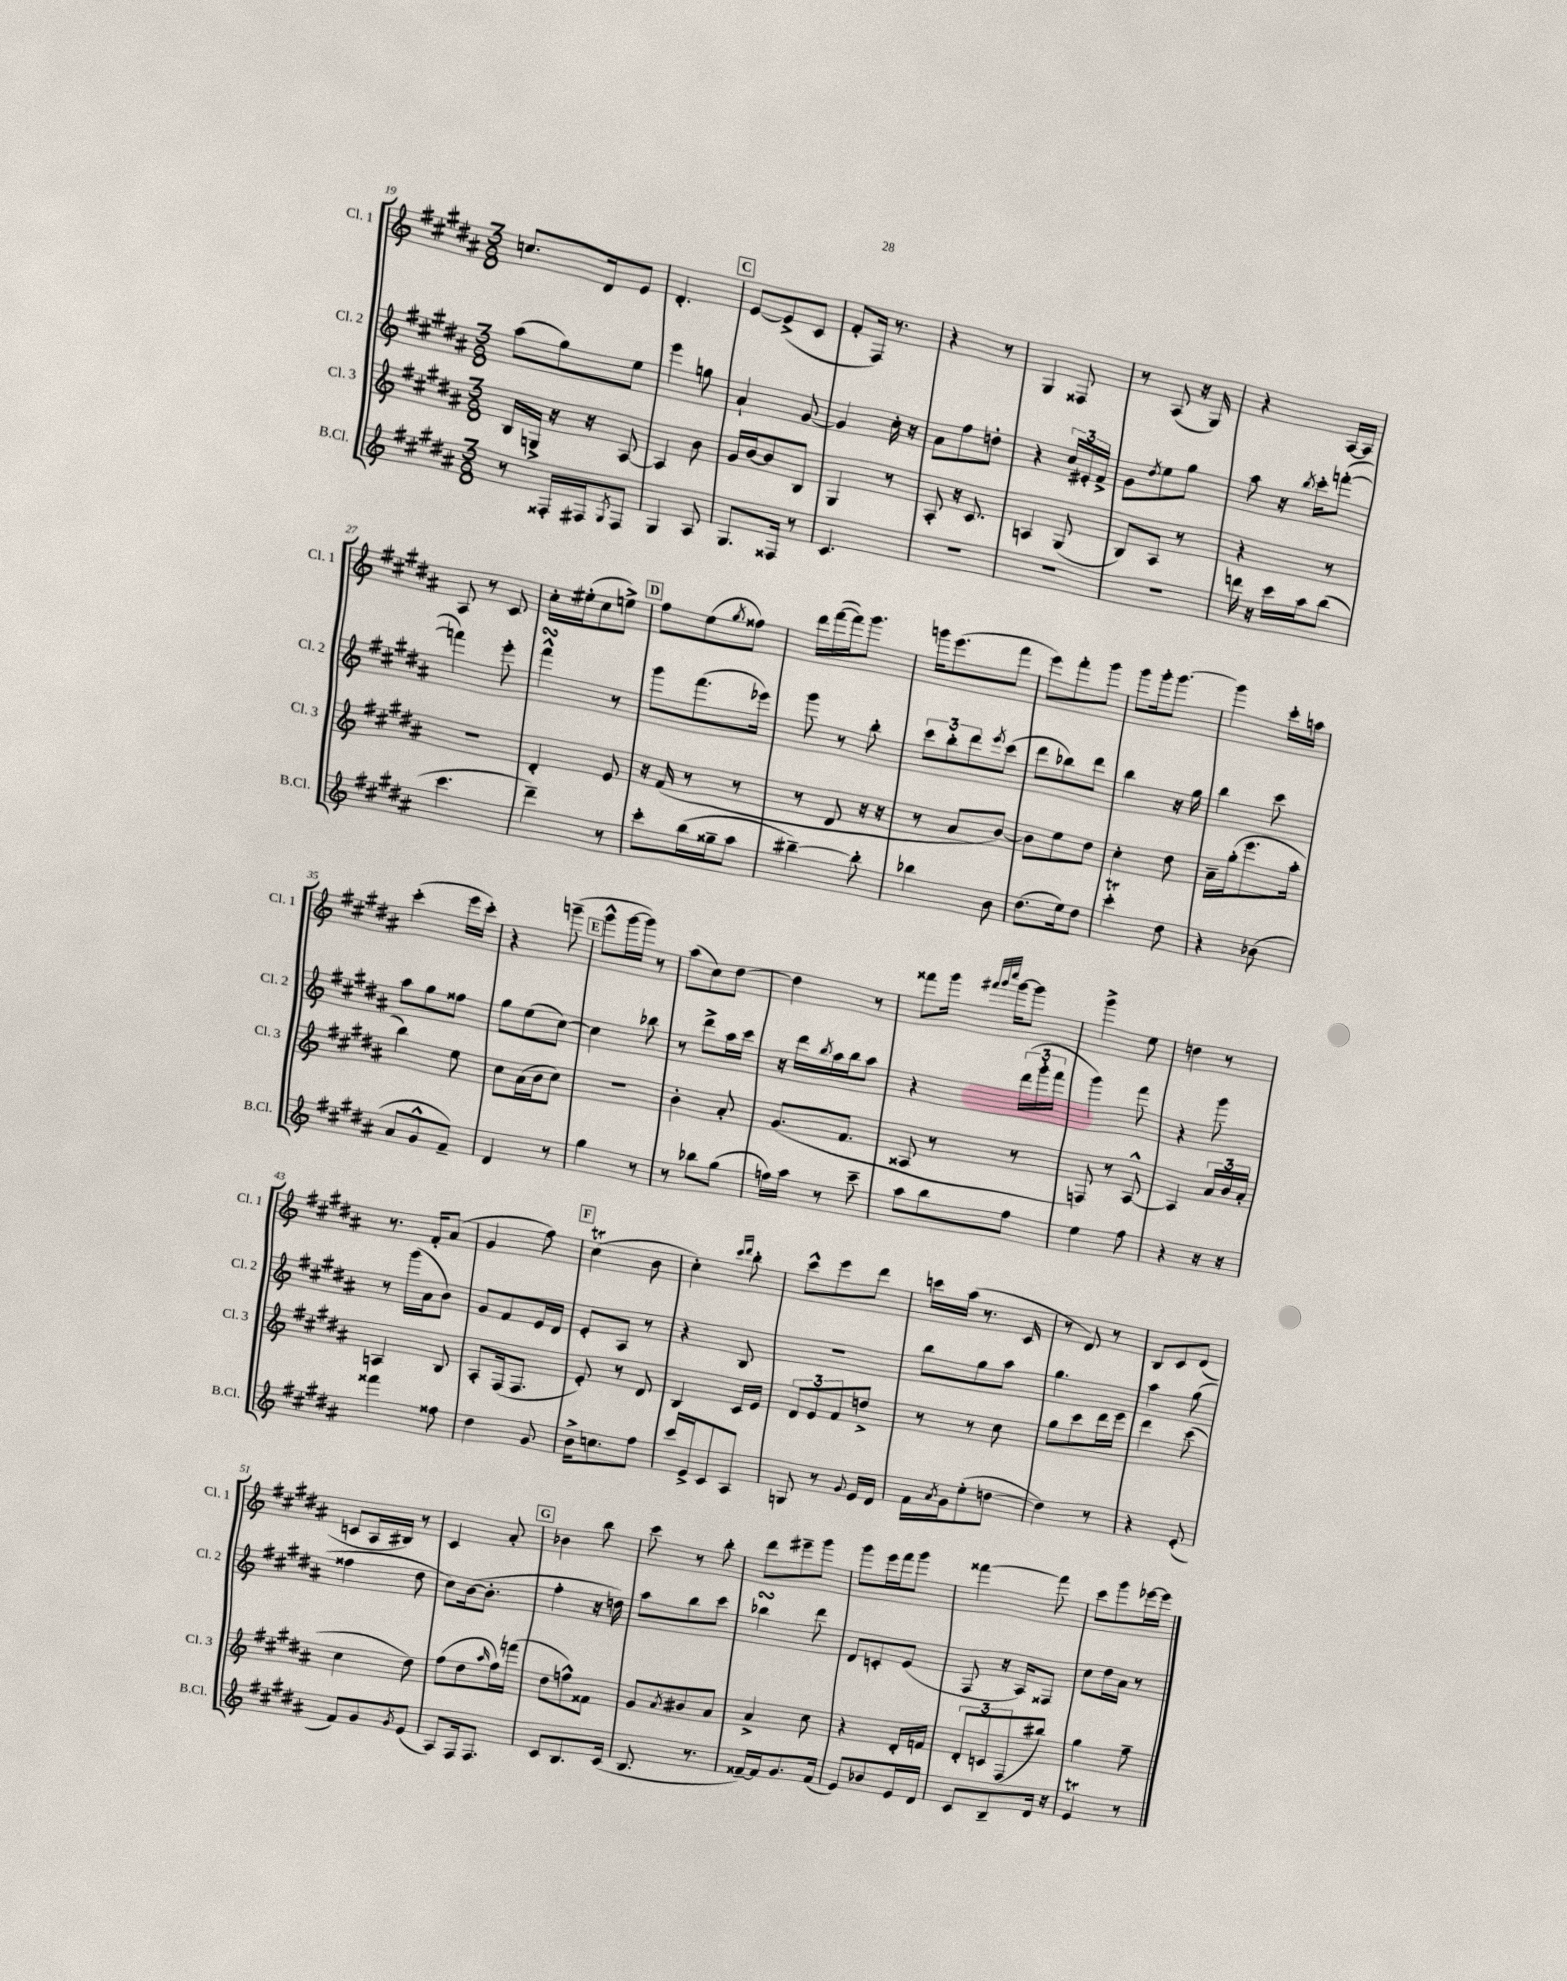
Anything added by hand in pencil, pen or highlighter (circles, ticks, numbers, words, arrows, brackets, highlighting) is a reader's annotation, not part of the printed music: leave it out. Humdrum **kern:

**kern	**kern	**kern	**kern
*staff4	*staff3	*staff2	*staff1
*clefG2	*clefG2	*clefG2	*clefG2
*k[f#c#g#d#a#]	*k[f#c#g#d#a#]	*k[f#c#g#d#a#]	*k[f#c#g#d#a#]
*M3/8	*M3/8	*M3/8	*M3/8
8r	16B/LL	(8aa#\L	8.cc/L
.	16G^/JJ	.	.
16F##'/LL	16r	8gg#\)	.
16F#/J	16r	.	16d#/k
8qG#/	.	.	.
8F#/J	[8A#/	8ee\J	8e/J
=	=	=	=
4G#/	4A#/]	4eee\	4.d#'/
8A#/	8b\	8gg\	.
=	=	=	=
8.G#/L	16g#/LL	4a#`/	[8e/L
.	[16b/J	.	.
.	8b/]	.	(8e^/]
16F##/Jk	.	.	.
8r	8B/J	[8g#/	8c#/J
=	=	=	=
4.c#/	4G#/	4g#/]	8f#'/L
.	.	.	16F#/Jk)
.	.	.	8.r
.	8r	16cc#'\	.
.	.	16r	.
=	=	=	=
4.r	8A#'/	8a#\L	4r
.	16r	8ff#\	.
.	8.c#/	.	.
.	.	8dd'\J	8r
=	=	=	=
4.r	4A/	4r	4G#/
.	(8G#/	24cc#/LL	8F##/
.	.	24e#'/	.
.	.	24f#^/JJ	.
=	=	=	=
4.r	8B/L)	8g#\L	8r
.	.	8qdd#/	.
.	8A#/J	8ee\	(8A#/
.	8r	8gg#\J	16r
.	.	.	16G#/)
=	=	=	=
16ddd\	4r	8aa#\	4r
16r	.	.	.
16ccc#\LL	.	16r	.
.	.	8qbb/	.
16aa#\J	.	16ccc#'\LK	.
(8bb\J	8r	([8fff'\J	[16A#/LL
.	.	.	16A#/]JJ
=	=	=	=
4.ccc#\	4.r	4fff\])	8A#/
.	.	.	8r
.	.	8eee'\	8c#/
=	=	=	=
4ddd#~\)	4d#'/	4fff#^^\	16cc#'\LL
.	.	.	(16ee#'\J
.	.	.	8cc#\
8r	8e/	8r	8ee^\J)
=	=	=	=
8ccc#'\L	16r	8ggg#\L	8ff#\L
.	(16f#/	.	.
(16bb\L	8r	(8.fff#\	(8ee\
16gg##~\J	.	.	.
.	.	.	8qgg#/
8aa#\J	8r	.	8ff##\J)
.	.	16eee-\Jk)	.
=	=	=	=
[4bb#~\)	8r	8ggg#\	16ddd#\LL
.	.	.	([16fff#\
.	8d#/	8r	16fff#\]J)
.	.	.	8.ggg#\J
8bb#'\]	16r	8bb'\	.
.	16r	.	.
=	=	=	=
4bb-\	8r	12ccc#\L	16ggg\LK
.	.	.	(8.eee\
.	.	12bb'\	.
.	8a#/L	.	.
.	.	12ddd#\	.
.	.	8qeee/	.
8b\	[8b/J)	(8ccc#\J	8fff#\J
=	=	=	=
(8.dd#\L	8b\]L	8ddd#\L	8eee\L)
.	8ee\	8bb-\)	8fff#'\
16ee\k)	.	.	.
8dd#\J	8dd#\J	8ddd#\J	8ggg#\J
=	=	=	=
4ccc#'\	4cc#'\	4bb\	8ggg#\L
.	.	.	16ggg#'\k
.	.	.	[8.ggg#\J
8dd#\	8dd#\	16r	.
.	.	16gg#\	.
=	=	=	=
4r	16a#~\LL	4bb\	4ggg#\]
.	(16gg#'\J	.	.
.	8.eee\	.	.
(8b-\	.	8ccc#\	16ccc#'\LL
.	16aa#'\Jk	.	16aa\JJ
=	=	=	=
8a#/L	4bb\)	8aa#\L	(4ccc#'\
8g#^^/	.	8gg#\	.
8f#~/J)	8ee\	8ff##\J	16eee\LL
.	.	.	16ccc#'\JJ)
=	=	=	=
4d#/	8cc#\L	8gg#\L	4r
.	(16a#\L	(8ee\	.
.	16b\J	.	.
8r	8cc#\J)	[8cc#\J)	(8ggg~\
=	=	=	=
4gg#\	4.r	4cc#\]	8ggg#^^\L
.	.	.	[16ggg#\L
.	.	.	16ggg#\]JJ)
8r	.	8bb-\	8r
=	=	=	=
8r	4b'\	8r	(8aa#\L
8bb-\L	.	8ddd#^\L	8cc#\)
(8gg#\J	8a#'/	16aa#\L	[8dd#\J
.	.	16ccc#\JJ	.
=	=	=	=
16ff\LL)	(8.g#/L	16r	4dd#\]
16aa#\JJ	.	16ddd#\LL	.
.	.	8qbb/	.
8r	.	16aa#\	.
.	8.f#/J	16bb\J	.
8ccc#~\	.	8aa#\J	8r
=	=	=	=
8aa#\L	8A##/	4r	8fff##\L
8bb\	8r	.	16ggg#\Jk
.	.	.	32qqfff#/LLL
.	.	.	32qqggg#/
.	.	.	32qqcccc#/JJJ
.	.	.	[16ggg#\LK
8ff#\J	8r	(24ddd#\LL	8ggg#\]J
.	.	24ggg#'\	.
.	.	24fff#\JJ	.
=	=	=	=
4ee\	8F/)	4ggg#\)	4ggg#^\
.	8r	.	.
8ff#\	[8A#^^/	8fff#\	8ee\
=	=	=	=
4r	4A#/]	4r	4dd\
16r	24a#/LL	8ggg#\	8r
.	24b/	.	.
16r	.	.	.
.	24a#'/JJ	.	.
=	=	=	=
4fff##\	4A/	8r	8.r
.	.	(16ggg#\LL	.
.	.	16a#\J	16f#'/LK
8ff##\	8B/	8b\J)	(8a#/J
=	=	=	=
4dd#\	8A#'/L	8g#/L	4g#/
.	(16F#/k	8f#/	.
.	8.F#/J	.	.
8g#/	.	16e/L	8ff#\)
.	.	16d#/JJ	.
=	=	=	=
16b^\LK	8e'/)	8e'/L	(4cc#\
8.cc\	.	.	.
.	8r	8A#/J	.
8ff#\J	8d#/	8r	8b\
=	=	=	=
16ccc#/LL	4B/	4r	4cc#'\)
16e^/J	.	.	.
8c#/	.	.	.
.	.	.	16qqccc#/LL
.	.	.	16qqddd#/JJ
8A#/J	16c#/LL	8B/	8bb'\
.	16e/JJ	.	.
=	=	=	=
8G/	12d#/L	4.r	8ccc#^^\L
.	12e/	.	.
8r	.	.	8eee\
.	12f#/	.	.
8qqg#/	.	.	.
16e/LL	8dd^/J	.	8ddd#\J
16d#/JJ	.	.	.
=	=	=	=
16f#\LL	8r	8bb\L	16ccc\LL
8qa#/	.	.	.
16g#\J	.	.	(16aa#\JJ
(8ee'\	8r	8gg#\	8.r
[8dd\J	8cc#\	8aa#\J	.
.	.	.	16c#/
=	=	=	=
4dd\])	8gg#\L	4.gg#\	8r
.	8ccc#\	.	8d#/)
8r	16ddd#\L	.	8r
.	16eee\JJ	.	.
=	=	=	=
4r	4ddd#\	4aa#\	8B/L
.	.	.	8c#/
(8e'/	(8ccc#\	(8gg#\	(8d#/J
=	=	=	=
8f#/L)	4cc#\	4ff##\	8c/L
8g#/	.	.	16A#/L
.	.	.	16B#/JJ)
8qg#/	.	.	.
(8e/J	8dd#\)	8dd#\	8r
=	=	=	=
8A#/L)	(8ff#\L	8cc#\L)	4c#/
16F#/k	8dd#\	([16b\k	.
8.F#/J	.	8.b'\]J	.
.	16qqaa#/	.	.
.	16ff#\L)	.	8a#'/
.	(16fff\JJ	.	.
=	=	=	=
8c#/L	8dd#\L	4ff#'\	4b-\
8.B/	8ff^^\)	.	.
.	8f##\J	16r	8bb\
(16c#/Jk	.	16dd\)	.
=	=	=	=
8.B/	8g#/L	8aa#\L	8ccc#\
.	8qa#/	.	.
.	8b#/	8bb\	8r
8.r	.	.	.
.	8a#/J	8ccc#\J	8bb'\
=	=	=	=
[16f##~/LL)	4a#^/	4bb-\	8ddd#\L
16f##/]J	.	.	.
8.g#/	.	.	8eee#~\
.	8cc#\	8ddd#\	8ggg#\J
(16f##/Jk	.	.	.
=	=	=	=
8e/L)	4r	8d#/L	8ggg#\L
8b-/	.	8c'/	16eee\L
.	.	.	16fff#\J
16e/L	16d#'/LL	(8e/J	8ggg#\J
16d#/JJ	16f/JJ	.	.
=	=	=	=
8c#/L	12d#'/L	8F#/	[4fff##\
.	12c/	.	.
8B~/	.	16r	.
.	(12F#/	.	.
.	.	16A#/LK)	.
16d#/Jk	8bb#/J)	8F##/J	8fff##\]
16r	.	.	.
=	=	=	=
4e/	4gg#\	8cc#\L	8ccc#\L
.	.	16dd#\L	8ggg#\
.	.	16a#\JJ	.
8r	8ff#~\	8r	[16eee-\L
.	.	.	16eee-\]JJ
==	==	==	==
*-	*-	*-	*-
